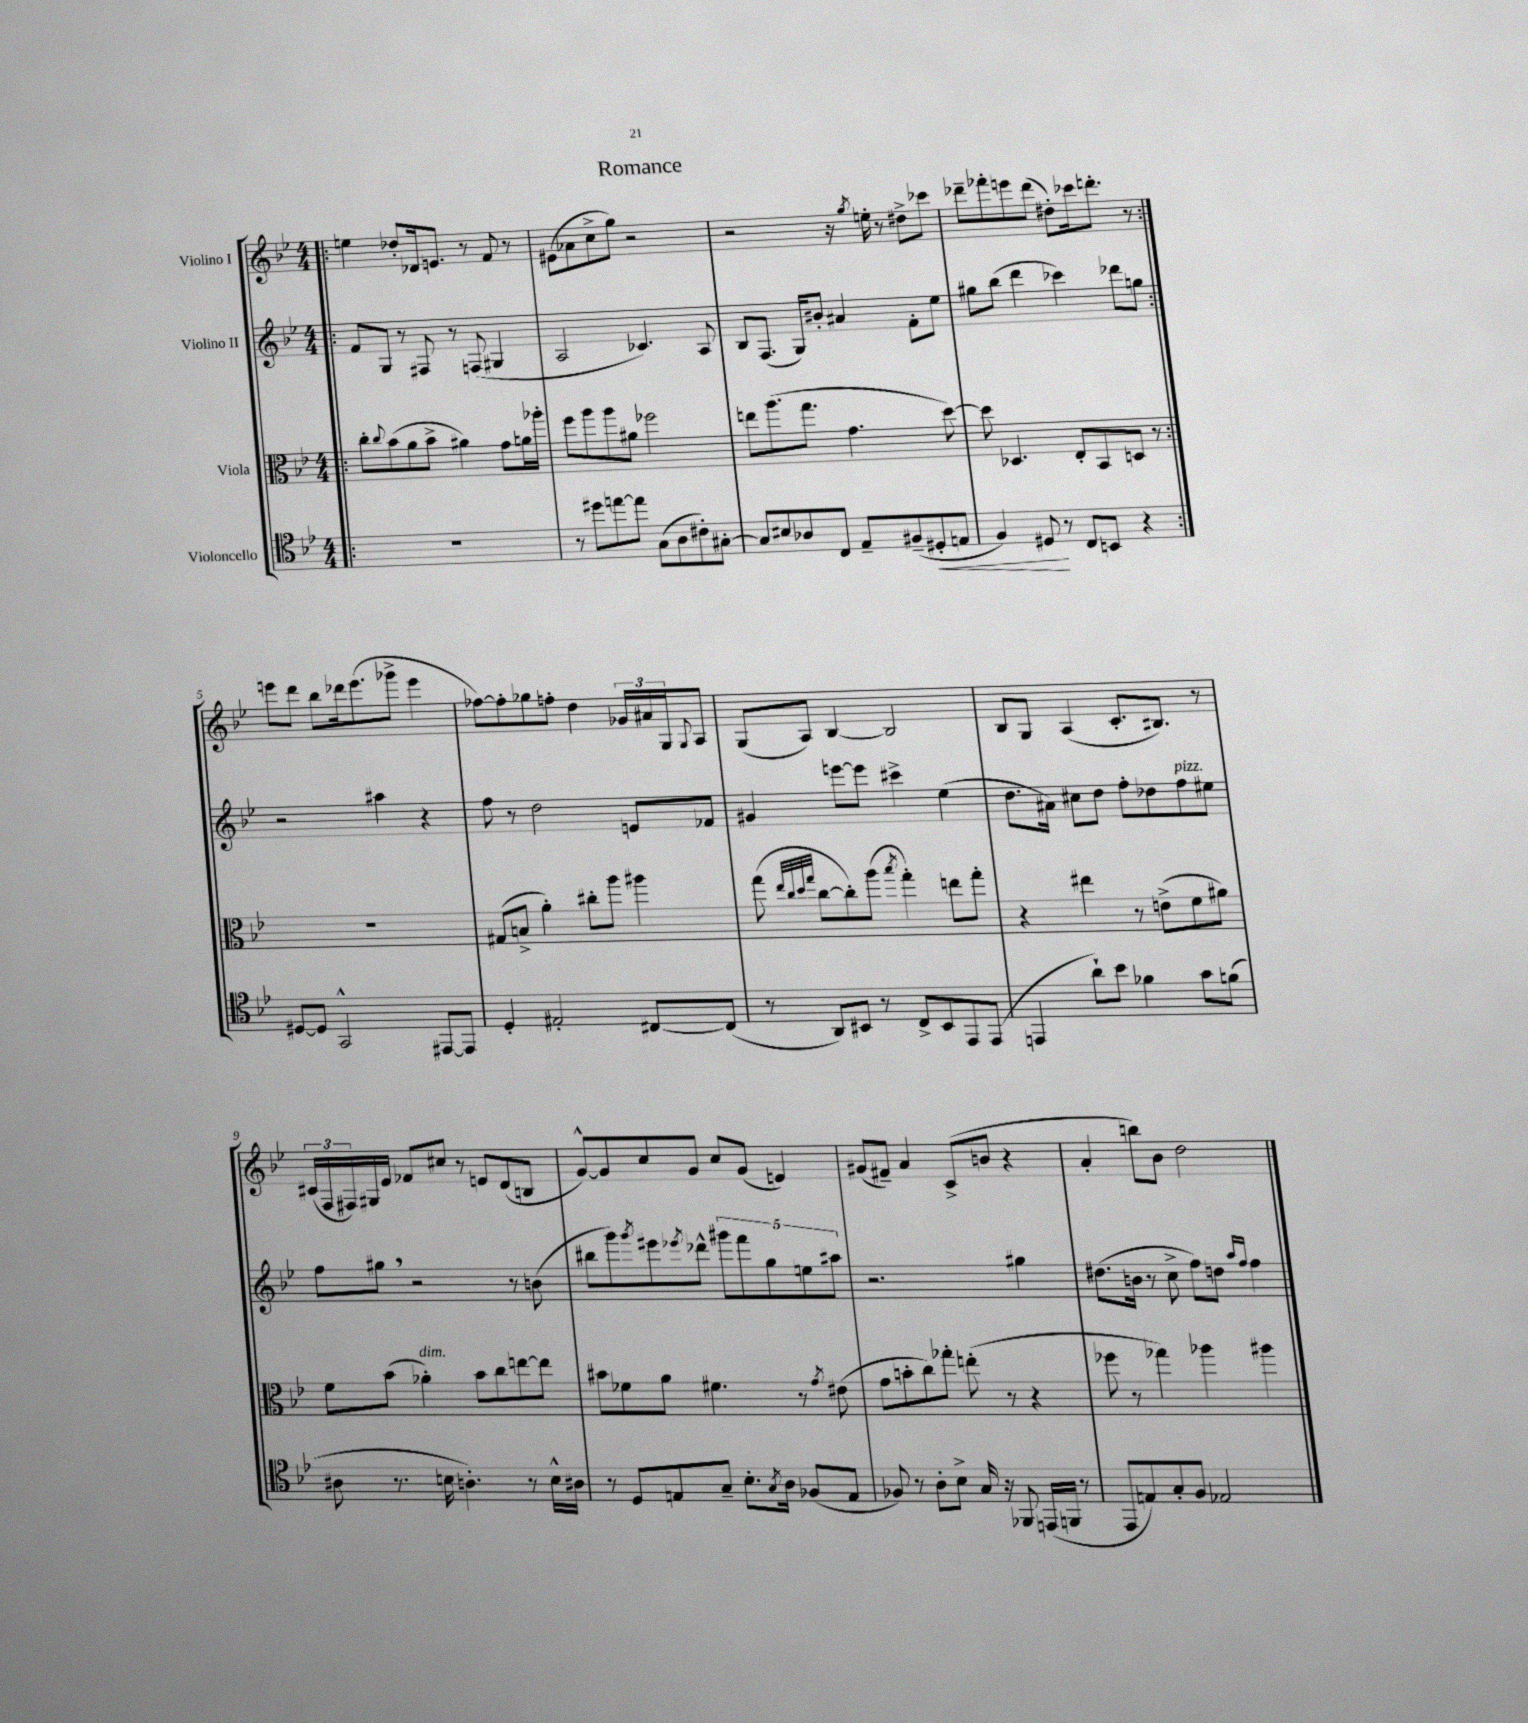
\header { title = "Romance" }
<<
\new StaffGroup <<
\new Staff = "s0" \with { instrumentName = "Violino I" } {
    \clef treble \key bes \major \numericTimeSignature \time 4/4
    \repeat volta 2 { \bar ".|:" e''4 des''8-. des'16 e'8. r8 f'8 r8 |
    eis'8( aes'8 c''8-> g''8) r2 |
    r2 r16 \acciaccatura { g''8 } e''16-. r8 dis''8-> ces'''8 |
    des'''8-- fes'''8-. e'''8 des'''8( dis''8-.) ces'''16 d'''8.-. r8 | }
    e'''8 d'''8 bes''8 des'''16 e'''8.( ges'''8-> e'''4 |
    fes''8~) fes''8-. ges''8 f''8-. d''4 \tuplet 3/2 { ges'16 ais'16 g16 } \appoggiatura { g8 } a8 |
    g8( a8) bes4~ bes2 |
    bes8 g8 a4( c'8.-. bis8.) r8 |
    \tuplet 3/2 { cis'16( f16 fis16) } gis16 ees'16 fes'8 cis''8 r8 e'8 d'8( b8 |
    g'8~-^) g'8 c''8 g'8 c''8 g'8( e'4) |
    gis'8( fis'8--) a'4 c'8->( b'8 r4 |
    a'4-. b''8) bes'8 d''2 \bar "|." |
}
\new Staff = "s1" \with { instrumentName = "Violino II" } {
    \clef treble \key bes \major \numericTimeSignature \time 4/4
    \repeat volta 2 { \bar ".|:" f'8 g8 r8 fis8 r8 f8( gis4 |
    a2 ces'4.) a8 |
    bes8 f8.( g16) bis'8-. ais'4 f'8-. ees''8 |
    gis''8 bes''8( d'''4 ces'''4) des'''8 g''8 | }
    r2 ais''4 r4 |
    f''8 r8 d''2 e'8 fes'8 |
    gis'4 e'''8~ e'''8 cis'''4-> ees''4( |
    d''8. ais'16) cis''8 d''8 f''8-. des''8 f''8^\markup { \italic "pizz." } eis''8 |
    f''8 gis''8 \breathe r2 r8 b'8( |
    bis''8 g'''8) \acciaccatura { g'''8 } eis'''8 \acciaccatura { ees'''8 } des'''8-^ \tuplet 5/4 { gis'''8 f'''8 g''8 e''8 ais''8 } |
    r2. gis''4 |
    dis''8.( b'16 r8 c''8-> f''8) d''8 \grace { a''16 f''16 } f''4 \bar "|." |
}
\new Staff = "s2" \with { instrumentName = "Viola" } {
    \clef alto \key bes \major \numericTimeSignature \time 4/4
    \repeat volta 2 { \bar ".|:" c''8-. \appoggiatura { c''8 } bes'8( a'8 bes'8-> ais'4) g'8 a'16 aes''16-. |
    f''8 a''8 a''8 ais'8 fes''2 |
    e''8 a''8.( g''8. g'4. d''8~) |
    d''8 des4. ees8-. bes,8 d8 r8 | }
    R1 |
    gis8( b8-> a'4-.) cis''8-. a''8 ais''4 |
    g''8( \grace { ees''32 c''32 d''32 g''32 } c''8~ c''8-.) a''8( \acciaccatura { bes''8 } g''4-.) e''8 g''8-. |
    r4 eis''4 r8 e'8->( f'8 ais'8) |
    f'8 bes'8( aes'4-.^\markup { \italic "dim." }) bes'8 c''8 e''8~ e''8 |
    bis'8 fes'8 a'8 fis'4. r8 \acciaccatura { g'8 } eis'8( |
    g'8 b'8-. c''8) ges''8-. e''8-.( r8 r4 |
    fes''8 r8 ges''4) aes''4 ais''4 \bar "|." |
}
\new Staff = "s3" \with { instrumentName = "Violoncello" } {
    \clef tenor \key bes \major \numericTimeSignature \time 4/4
    \repeat volta 2 { \bar ".|:" R1 |
    r8 dis''8 e''8~ e''8 g8( a8 cis'8-.) gis8~-. |
    gis8 bis8 aes8 c8 ees8-- fis8--( dis8-.\< e8 |
    f4) dis8\! r8 c8 b,8 r4 | }
    dis8~ dis8 g,2-^ eis,8~ eis,8 |
    d4-. eis2-. cis8~ cis8( |
    r8 a,8) bis,8 r8 c8-> bis,8 ees,8 ees,8( |
    e,4 a'8-!) bes'8 fes'4 g'8 f'8( |
    ais8 r8. b16 a4.-.) r8 b16-^ ais16 |
    r8 d8 e8 g8-- bes8.-. \acciaccatura { g8 } a16 fes8( e8 |
    fes8) r8 a8-. bes8-> g16 r16 fes,8 e,16( f,16 r8 |
    ees,8 e8) g8-. f8 ees2 \bar "|." |
}
>>
>>
